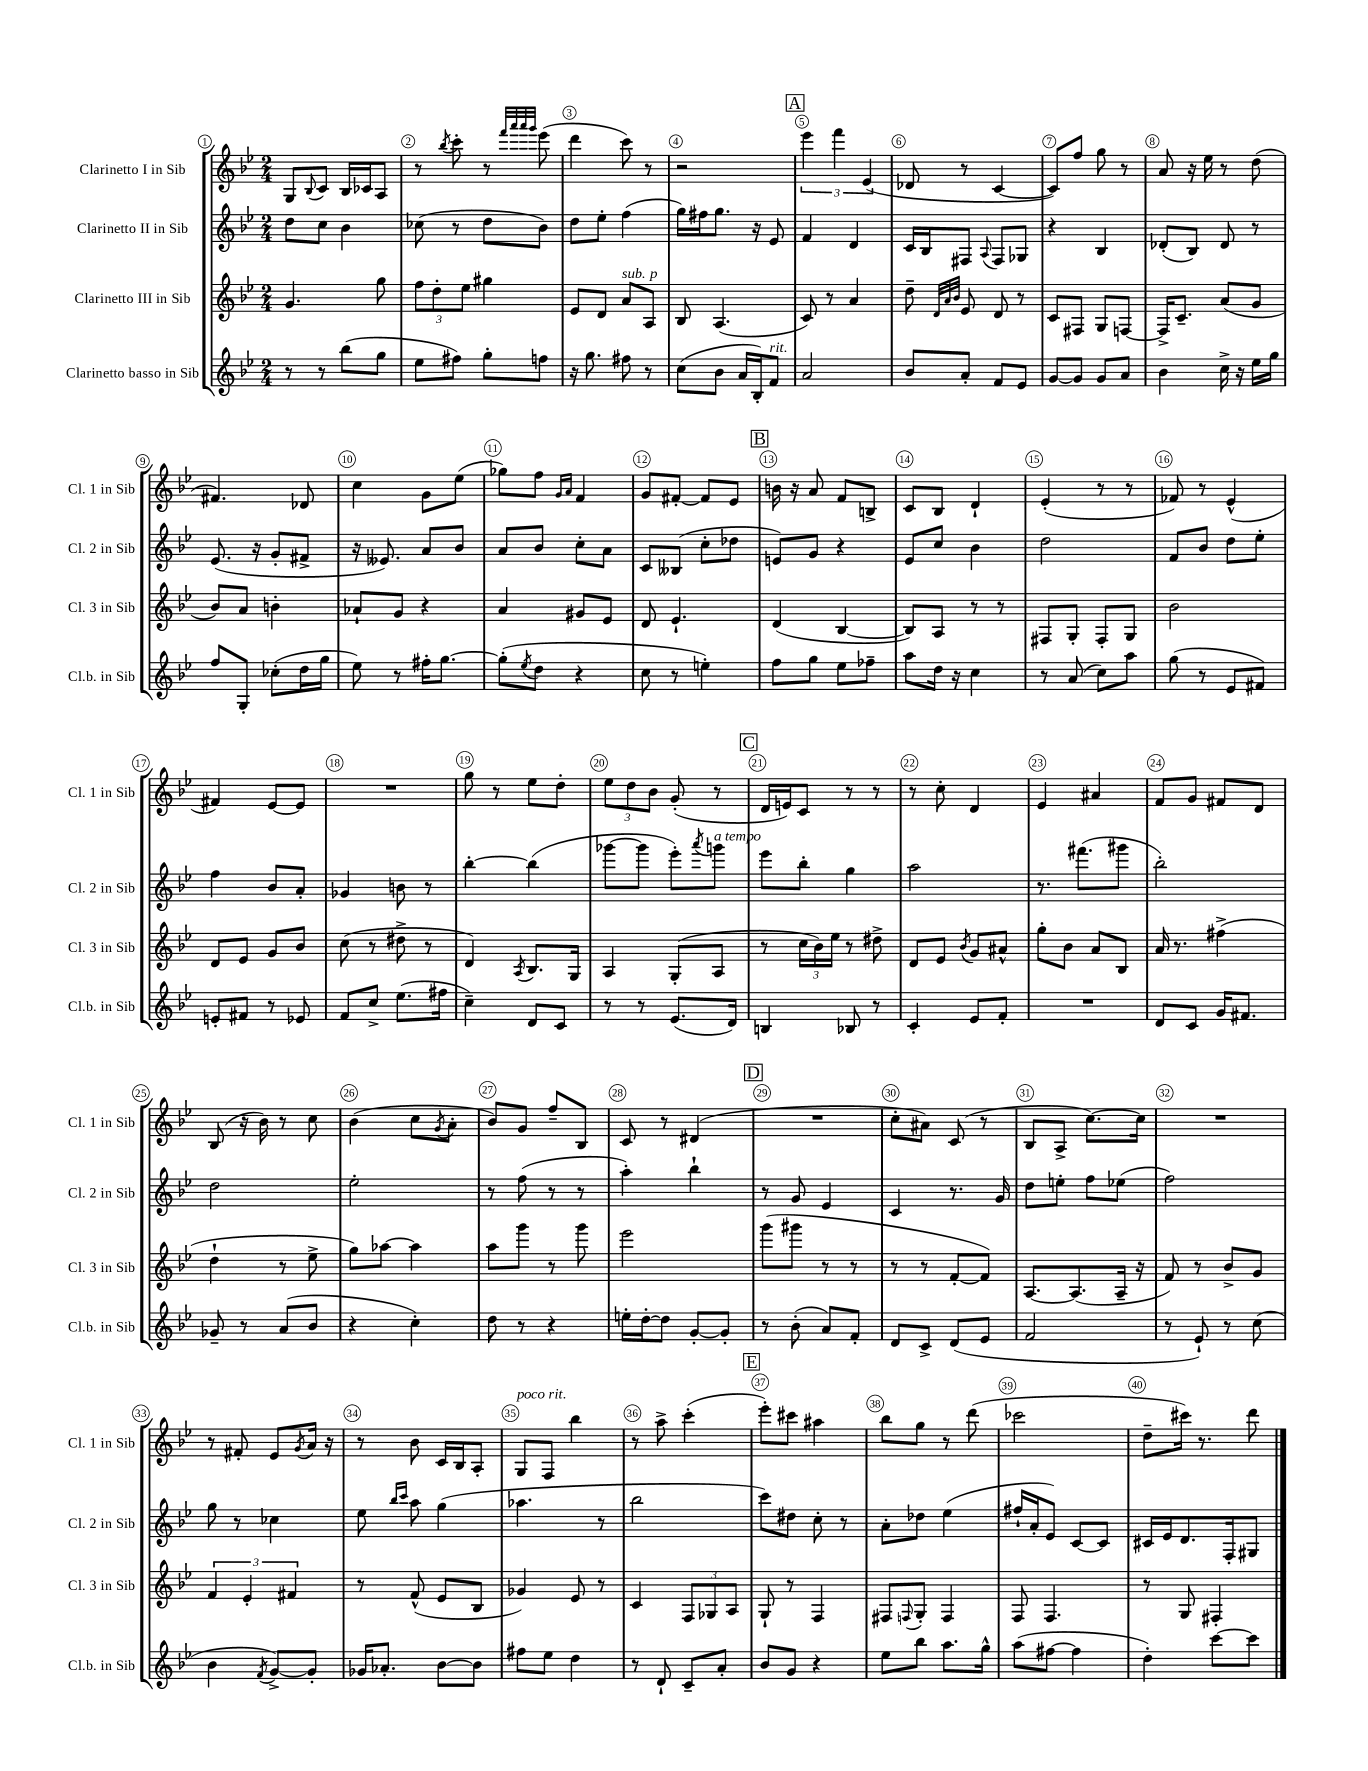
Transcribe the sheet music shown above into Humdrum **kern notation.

**kern	**kern	**kern	**kern
*staff4	*staff3	*staff2	*staff1
*clefG2	*clefG2	*clefG2	*clefG2
*k[b-e-]	*k[b-e-]	*k[b-e-]	*k[b-e-]
*M2/4	*M2/4	*M2/4	*M2/4
8r	4.g/	8dd\L	8G/L
.	.	.	8qqB-/
8r	.	8cc\J	8c/J
(8bb-\L	.	4b-\	16B-/LL
.	.	.	16c-/J
8gg\J	8gg\	.	8A/J
=	=	=	=
8ee-\L	12ff\L	(8cc-\	8r
.	12dd'\	.	.
.	.	.	8qbb-/
8ff#\J)	.	8r	8ccc'\
.	12ee-\J	.	.
8gg'\L	4gg#\	8dd\L	8r
.	.	.	32qqfff/LLL
.	.	.	32qqaaa/
.	.	.	32qqaaa/
.	.	.	32qqggg/JJJ
8ff\J	.	8b-\J)	(8eee-\
=	=	=	=
16r	8e-/L	8dd\L	4ddd\
8.gg\	.	.	.
.	8d/J	8ee-'\J	.
8ff#\	8a/L	(4ff\	8ccc\)
8r	8A/J	.	8r
=	=	=	=
(8cc\L	8B-/	16gg\LL)	2r
.	.	16ff#\J	.
8b-\J	(4.A/	8.gg\J	.
16a/LL	.	.	.
16B-'/J)	.	16r	.
8f/J	.	8e-/	.
=	=	=	=
2a/	8c/)	4f/	6eee-\
.	8r	.	.
.	.	.	6fff\
.	4a/	4d/	.
.	.	.	(6e-/
=	=	=	=
8b-/L	8dd~\	16c/LL	8d-/
.	.	16B-/J	.
.	32qqd/LLL	.	.
.	32qqa/	.	.
.	32qqb-/JJJ	.	.
8a'/J	8e-/	8F#/J	8r
.	.	8qqA/	.
8f/L	8d/	8F#/L	[4c/
8e-/J	8r	8G-/J	.
=	=	=	=
[8g/L	8c/L	4r	8c/]L)
8g/]J	8F#/J	.	8ff/J
8g/L	8G/L	4B-/	8gg\
8a/J	[8F/J	.	8r
=	=	=	=
4b-\	16F^/]LK	(8d-'/L	8a/
.	8.c~/J	.	.
.	.	8B-/J)	16r
.	.	.	16ee-\
16cc^\	(8a/L	8d-/	8r
16r	.	.	.
16ee-\LL	8g/J	8r	(8dd\
16gg\JJ	.	.	.
=	=	=	=
8ff/L	8b-/L)	(8.e-/	4.f#/)
8G'/J	8a/J	.	.
.	.	16r	.
(8cc-'\L	4b'\	8g'/L	.
16dd\L	.	8f#^/J	8d-/
16gg\JJ	.	.	.
=	=	=	=
8ee-\)	8a-`/L	16r	4cc\
.	.	8.e--/)	.
8r	8g/J	.	.
16ff#'\LK	4r	8a/L	8g\L
[8.gg\J	.	.	.
.	.	8b-/J	(8ee-\J
=	=	=	=
(8gg'\]L	4a/	8a/L	8gg-\L)
8qee-/	.	.	.
8dd\J	.	8b-/J	8ff\J
.	.	.	16qqg/LL
.	.	.	16qqa/JJ
4r	8g#/L	8cc'\L	4f/
.	8e-/J	8a\J	.
=	=	=	=
8cc\	8d/	8c/L	8g/L
8r	4.e-`/	(8B--/J	[8f#'/J
4ee'\)	.	8cc'\L	8f#/]L
.	.	8dd-\J	8e-/J
=	=	=	=
8ff\L	(4d/	8e/L)	16b\
.	.	.	16r
8gg\J	.	8g/J	8a/
8ee-\L	[4B-/	4r	8f/L
8ff-~\J	.	.	8B^/J
=	=	=	=
8aa\L	8B-/]L)	8e-/L	8c/L
16dd\Jk	8A/J	8cc/J	8B-/J
16r	.	.	.
4cc\	8r	4b-\	4d`/
.	8r	.	.
=	=	=	=
8r	8F#/L	2dd\	(4e-'/
(8a/	8G'/J	.	.
8cc\L)	8F#'/L	.	8r
8aa\J	8G/J	.	8r
=	=	=	=
(8gg\	2b-\	8f/L	8f-/)
8r	.	8b-/J	8r
8e-/L	.	8dd\L	(4e-^^/
8f#/J)	.	8ee-'\J	.
=	=	=	=
8e'/L	8d/L	4ff\	4f#/)
8f#/J	8e-/J	.	.
8r	8g/L	8b-/L	[8e-/L
8e-/	8b-/J	8a'/J	8e-/]J
=	=	=	=
8f/L	(8cc\	4g-/	2r
8cc^/J	8r	.	.
(8.ee-\L	8dd#^\	8b\	.
.	8r	8r	.
16ff#\Jk	.	.	.
=	=	=	=
4cc~\)	4d/)	[4bb-'\	8gg\
.	.	.	8r
.	8qA/	.	.
8d/L	8.B-/L	(4bb-\]	8ee-\L
8c/J	.	.	8dd'\J
.	16G/Jk	.	.
=	=	=	=
8r	4A/	[8ggg-\L	12ee-\L
.	.	.	12dd\
8r	.	8ggg-\]J	.
.	.	.	12b-\J
(8.e-/L	(8G'/L	8eee-'\L)	(8g'/
.	.	8qaaa/	.
.	8A/J	8ggg\J	8r
16d/Jk)	.	.	.
=	=	=	=
4B/	8r	8eee-\L	16d/LL
.	.	.	16e/J)
.	24cc\LL	8bb-'\J	8c/J
.	24b-\)	.	.
.	24ee-\JJ	.	.
8B-/	8r	4gg\	8r
8r	8dd#^\	.	8r
=	=	=	=
4c'/	8d/L	2aa\	8r
.	8e-/J	.	8cc'\
.	8qb-/	.	.
8e-/L	8g/L	.	4d/
8f'/J	8a#^^/J	.	.
=	=	=	=
2r	8gg'\L	8.r	4e-/
.	8b-\J	.	.
.	.	(8.fff#\L	.
.	8a/L	.	4a#/
.	8B-/J	8ggg#\J	.
=	=	=	=
8d/L	16a/	2bb-'\)	8f/L
.	8.r	.	.
8c/J	.	.	8g/J
16g/LK	(4ff#^\	.	8f#/L
8.f#/J	.	.	.
.	.	.	8d/J
=	=	=	=
8g-~/	4dd`\	2dd\	(8B-/
8r	.	.	16r
.	.	.	16b-\)
(8a/L	8r	.	8r
8b-/J	8ee-^\	.	8cc\
=	=	=	=
4r	8gg\L)	2ee-'\	(4b-\
.	[8aa-\J	.	.
4cc'\)	4aa-\]	.	8cc\L
.	.	.	8qg/
.	.	.	8a'\J
=	=	=	=
8dd\	8aa\L	8r	8b-/L)
8r	8ggg\J	(8ff\	8g/J
4r	8r	8r	8ff~/L
.	8ggg\	8r	8B-/J
=	=	=	=
16ee'\LL	2eee-\	4aa'\)	8c/
[16dd'\J	.	.	.
8dd\]J	.	.	8r
[8g'/L	.	4bb-`\	(4d#/
8g'/]J	.	.	.
=	=	=	=
8r	(8ggg\L	8r	2r
(8b-'\	8ggg#\J	8g/	.
8a/L)	8r	4e-/	.
8f'/J	8r	.	.
=	=	=	=
8d/L	8r	4c/	8cc'\L
8c^/J	8r	.	8a#\J)
(8d/L	[8f'/L	8.r	(8c/
8e-/J	8f/]J)	.	8r
.	.	16g/	.
=	=	=	=
2f/	[8.A/L	8dd\L	8B-/L
.	.	8ee'\J	8A^/J
.	(8.A/]	.	.
.	.	8ff\L	[8.cc\L)
.	16A~/Jk	(8ee-\J	.
.	16r	.	16cc\]Jk
=	=	=	=
8r	8f/)	2ff\)	2r
8e-`/)	8r	.	.
8r	8b-^/L	.	.
(8cc\	8g/J	.	.
=	=	=	=
4b-\	6f/	8gg\	8r
.	.	8r	8f#'/
.	6e-'/	.	.
8qf/	.	.	.
[8g^/L)	.	4cc-\	8e-/L
.	6f#/	.	.
.	.	.	8qg/
8g'/]J	.	.	16a/Jk
.	.	.	16r
=	=	=	=
16g-/LK	8r	8ee-\	8r
8.a-'/J	.	.	.
.	.	16qqbb-/LL	.
.	.	16qqccc/JJ	.
.	(8f^^/	8aa\	8b-\
[8b-\L	8e-/L	(4gg\	16c/LL
.	.	.	16B-/J
8b-\]J	8B-/J	.	8A'/J
=	=	=	=
8ff#\L	4g-/)	4.aa-\	8G/L
8ee-\J	.	.	8F/J
4dd\	8e-/	.	4bb-\
.	8r	8r	.
=	=	=	=
8r	4c/	2bb-\	8r
8d`/	.	.	8aa^\
8c~/L	12F/L	.	(4ccc'\
.	12G-/	.	.
8a'/J	.	.	.
.	12A/J	.	.
=	=	=	=
8b-/L	8G`/	8ccc\L)	8eee-'\L)
8g/J	8r	8dd#\J	8ccc#\J
4r	4F/	8cc'\	4aa#\
.	.	8r	.
=	=	=	=
8ee-\L	8F#/L	8a'\L	8bb-\L
.	8qqF/	.	.
8bb-\J	8G'/J	8dd-\J	8gg\J
8.aa\L	4F/	(4ee-\	8r
.	.	.	(8ddd\
16gg^^\Jk	.	.	.
=	=	=	=
(8aa\L	8F/	16ff#`/LL	2ccc-\
.	.	16a'/J	.
[8ff#\J	4.F/	8e-/J)	.
4ff#\]	.	[8c/L	.
.	.	8c/]J	.
=	=	=	=
4dd'\)	8r	16c#/LL	8dd~\L
.	.	16e-/J	.
.	8G/	8.d/	16ccc#\Jk)
.	.	.	8.r
[8ccc\L	4F#'/	.	.
.	.	16F'/k	.
8ccc\]J	.	8G#/J	8ddd\
==	==	==	==
*-	*-	*-	*-
